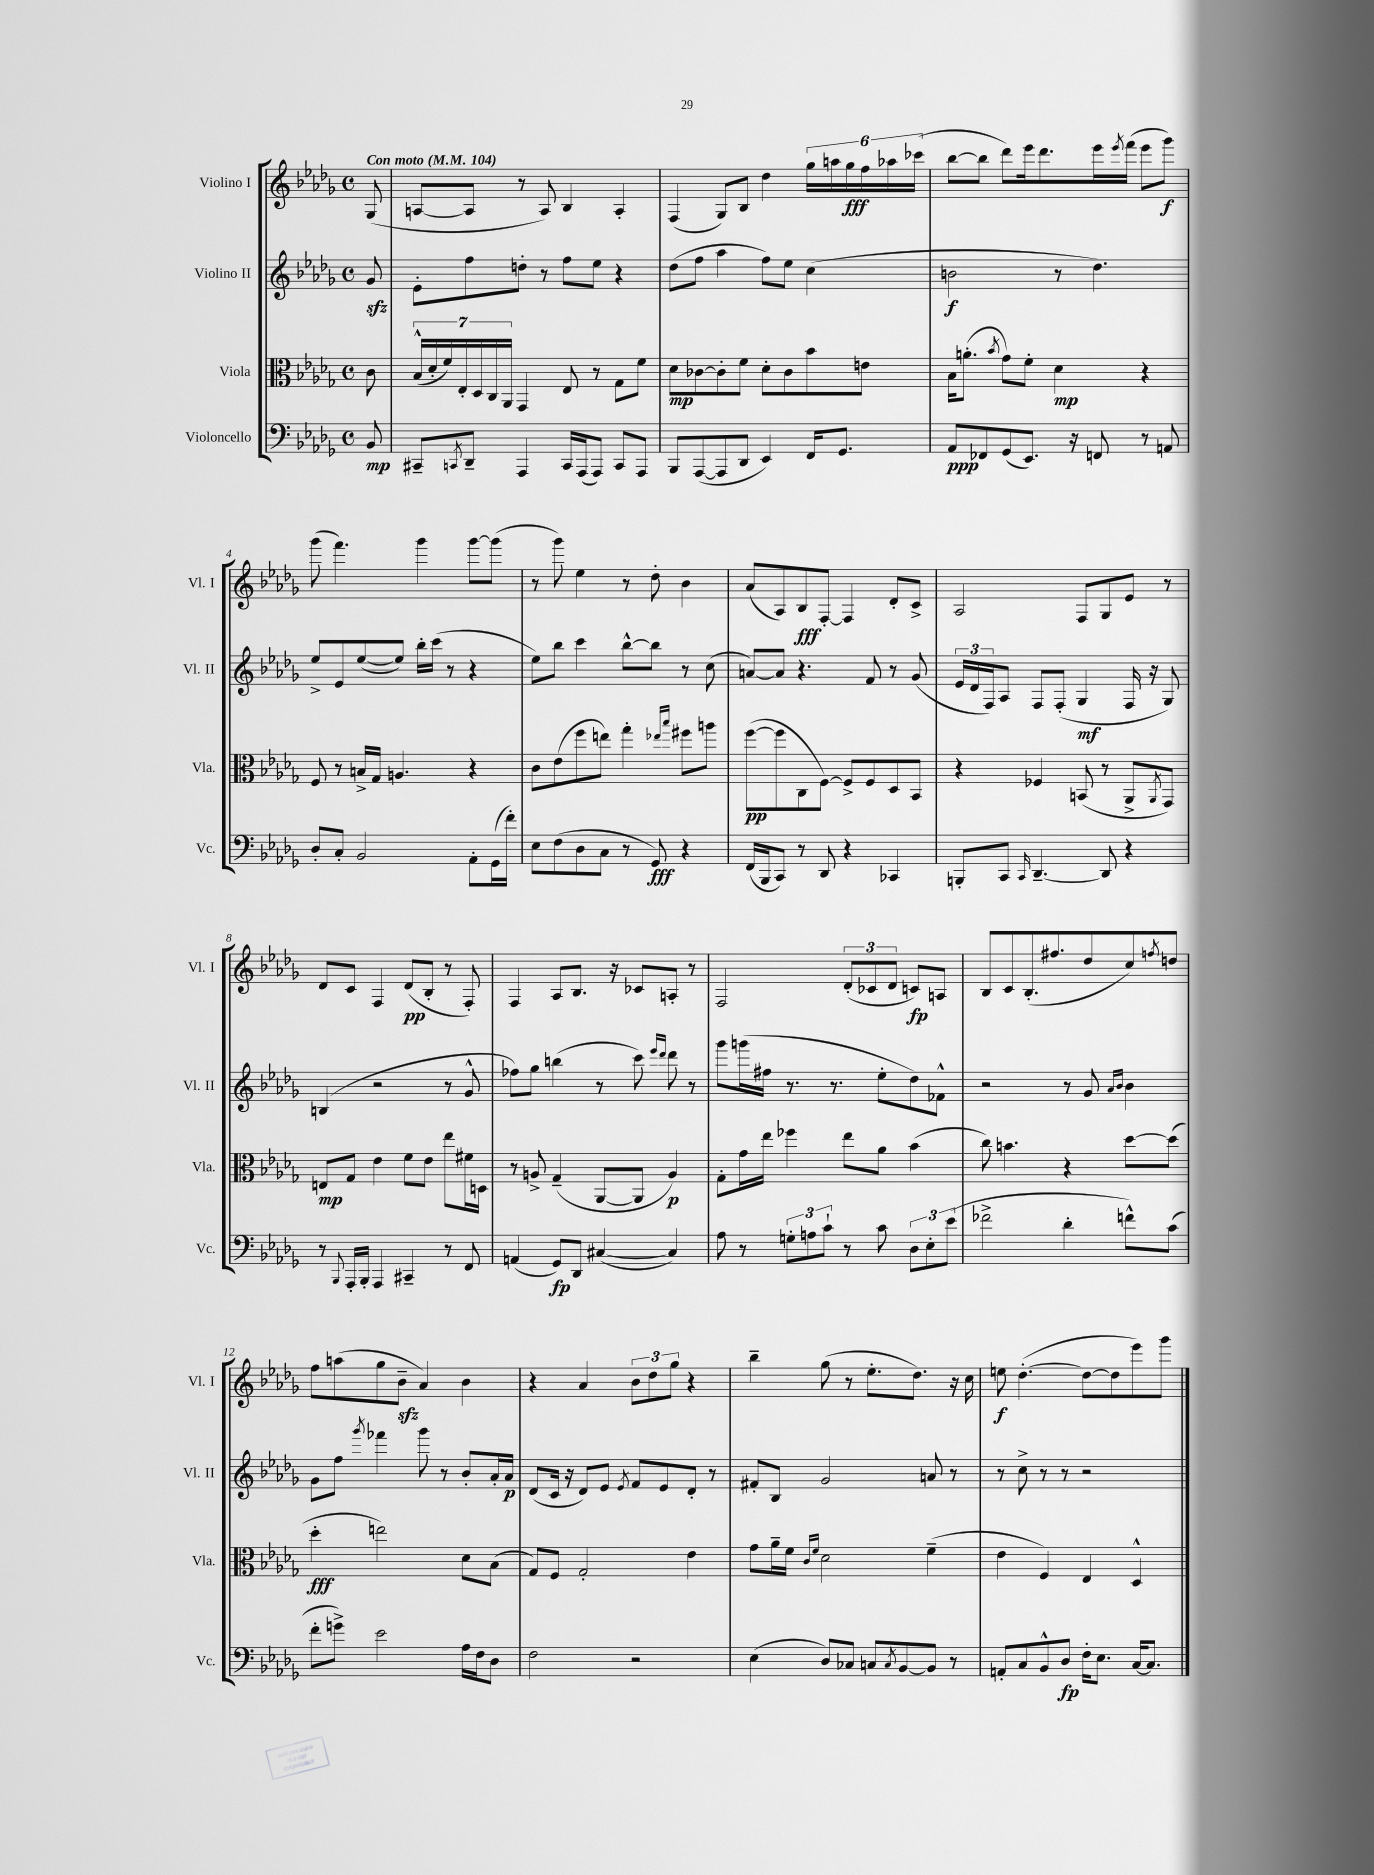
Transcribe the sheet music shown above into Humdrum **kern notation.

**kern	**kern	**kern	**kern
*staff4	*staff3	*staff2	*staff1
*clefF4	*clefC3	*clefG2	*clefG2
*k[b-e-a-d-g-]	*k[b-e-a-d-g-]	*k[b-e-a-d-g-]	*k[b-e-a-d-g-]
*M4/4	*M4/4	*M4/4	*M4/4
*met(c)	*met(c)	*met(c)	*met(c)
*MM104	*MM104	*MM104	*MM104
8BB-	8c	8g-	(8G-
=	=	=	=
8CC#~	(28B-^^	8e-'	[8A
.	28d-'	.	.
.	28f)	.	.
.	28E-'	.	.
8qCC	.	.	.
8DD-~	.	8ff	8A]
.	28D-	.	.
.	28C	.	.
.	28AA-	.	.
4AAA-	4GG-	8dd'	8r
.	.	8r	8A)
16CC	8E-	8ff	4B-
(16AAA-	.	.	.
8AAA-)	8r	8ee-	.
8CC	8G-	4r	4A'
8AAA-	8f	.	.
=	=	=	=
8BBB-	8d-	(8dd-	(4F
([8AAA-	[8c-	8ff	.
8AAA-]	8c-']	4aa-	8G-)
8DD-	8f	.	8B-
4EE-)	8d-'	8ff)	4dd-
.	8c-	8ee-	.
16FF	8b-	(4cc	24gg-
.	.	.	24aa
8.GG-	.	.	.
.	.	.	24gg-
.	8e	.	24ff
.	.	.	24aa-
.	.	.	(24ccc-
=	=	=	=
8AA-	16B-	2b	[8bb-
.	(8.a'	.	.
8FF-	.	.	8bb-]
.	8qb-	.	.
(8GG-	8g-)	.	8ddd-)
8.EE-)	8f'	.	16eee-
.	.	.	8.ddd-
.	4d-	8r	.
16r	.	.	.
8FF	.	4.dd-)	16eee-
.	.	.	8qeee-
.	.	.	(16fff
8r	4r	.	8eee-
8AA	.	.	8ggg-)
=	=	=	=
8D-'	8F	8ee-^	(8ggg-
8C'	8r	8e-	4.fff)
2BB-	16B^	([8ee-	.
.	16G-	.	.
.	4.A	8ee-])	.
.	.	16bb-'	4ggg-
.	.	(16ccc	.
.	.	8r	.
8AA-'	4r	4r	[8ggg-
(16GG-	.	.	(8ggg-]
16f')	.	.	.
=	=	=	=
8E-	8c	8ee-)	8r
(8F	(8e-	8bb-	8ggg-)
8D-	8ff	4ccc	4ee-
8C	8ee)	.	.
8r	4gg-'	[8bb-^^	8r
8GG-)	.	8bb-]	8dd-'
.	16qqee-	.	.
.	16qqbb-	.	.
4r	8ff#	8r	4b-
.	8aa	(8cc	.
=	=	=	=
(16FF	([8ff	[8a)	(8a-
16BBB-	.	.	.
8CC)	8ff]	8a]	8A-)
8r	8C	4.r	8B-
8DD-	[8F)	.	[8F'
4r	8F^]	.	4F]
.	8F	8f	.
4CC-	8D-	8r	8d-'
.	8BB-	(8g-	8c^
=	=	=	=
8BBB'	4r	24e-	2A-
.	.	24d-	.
.	.	24F)	.
8CC	.	8A-	.
16qqCC	.	.	.
[4.DD-~	4F-	8F	.
.	.	(8F'	.
.	(8BB	4G-	8F
8DD-]	8r	.	8G-
4r	8AA-^	16F	8e-
.	.	16r	.
.	8qAA-	.	.
.	8GG-)	8G-)	8r
=	=	=	=
8r	8E	(4B	8d-
8qqBBB-	.	.	.
16AAA-'	8G-	.	8c
16BBB-'	.	.	.
4AAA-	4e-	2r	4F
4CC#~	8f	.	(8d-
.	8e-	.	8B-'
8r	8ee-	8r	8r
8FF	16f#	8g-^^	8F')
.	16D	.	.
=	=	=	=
(4AA	8r	8ff-)	4F
.	8A^	8gg-	.
8GG-)	(4G-~	(4bb	8A-
8DD-	.	.	8.B-
([4C#	[8AA-	8r	.
.	.	.	16r
.	8AA-]	8ccc)	8c-
.	.	16qqeee-	.
.	.	16qqddd-	.
4C#])	4A)	8ddd-	8A'
.	.	8r	8r
=	=	=	=
8A-	8G-'	8ggg-	2F
8r	16g-	(16ggg	.
.	16ee-	16ff#	.
12G'	4ff-	8.r	.
12A	.	.	.
12c`	.	.	.
.	.	8.r	.
8r	8ee-	.	(12d-'
.	.	.	12c-
8c	8a-	8ee-'	.
.	.	.	12d-
12D-	(4b-	8dd-)	8c)
12E-'	.	.	.
.	.	8f-^^	8A
(12e-	.	.	.
=	=	=	=
2f-^	8cc)	2r	8B-
.	4.b	.	8c
.	.	.	(8.B-'
.	.	.	8.ff#
4d-'	4r	8r	.
.	.	8g-	8dd-
.	.	16qqa-	.
.	.	16qqb-	.
8f^^)	[8dd-	4b-	8cc)
.	.	.	8qff
(8c	(8dd-]	.	8dd
=	=	=	=
8f'	4dd-'	8g-	8ff
8g^)	.	8ff	(8aa
.	.	8qggg-	.
2e-	2ee)	4fff-	8gg-
.	.	.	8b-~
.	.	8ggg-	4a-)
.	.	8r	.
16A-	8d-	8b-'	4b-
16F	.	.	.
8D-	(8B-	16a-'	.
.	.	16a-	.
=	=	=	=
2F	8G-)	(8d-	4r
.	8F	16c	.
.	.	16r	.
.	2G-'	8d-)	4a-
.	.	8e-	.
.	.	8qe-	.
2r	.	8f	12b-
.	.	.	12dd-
.	.	8e-	.
.	.	.	12gg-
.	4e-	8d-'	4r
.	.	8r	.
=	=	=	=
(4E-	8g-	8f#'	4bb-~
.	16a-~	8B-	.
.	16f	.	.
.	16qqc	.	.
.	16qqf	.	.
8D-)	2d-	2g-	(8gg-
8C-	.	.	8r
8C	.	.	8.ee-'
8qC	.	.	.
[8BB-	.	.	.
.	.	.	8.dd-)
8BB-]	(4f~	8a	.
8r	.	8r	16r
.	.	.	16cc
=	=	=	=
8AA'	4e-	8r	8ee
8C	.	8cc^	([4.dd-'
8BB-^^	4F)	8r	.
8D-	.	8r	.
16F'	4E-	2r	8dd-_
8.E-	.	.	.
.	.	.	8dd-]
[16C	4D-^^	.	8eee-)
8.C]	.	.	.
.	.	.	8ggg-
==	==	==	==
*-	*-	*-	*-
